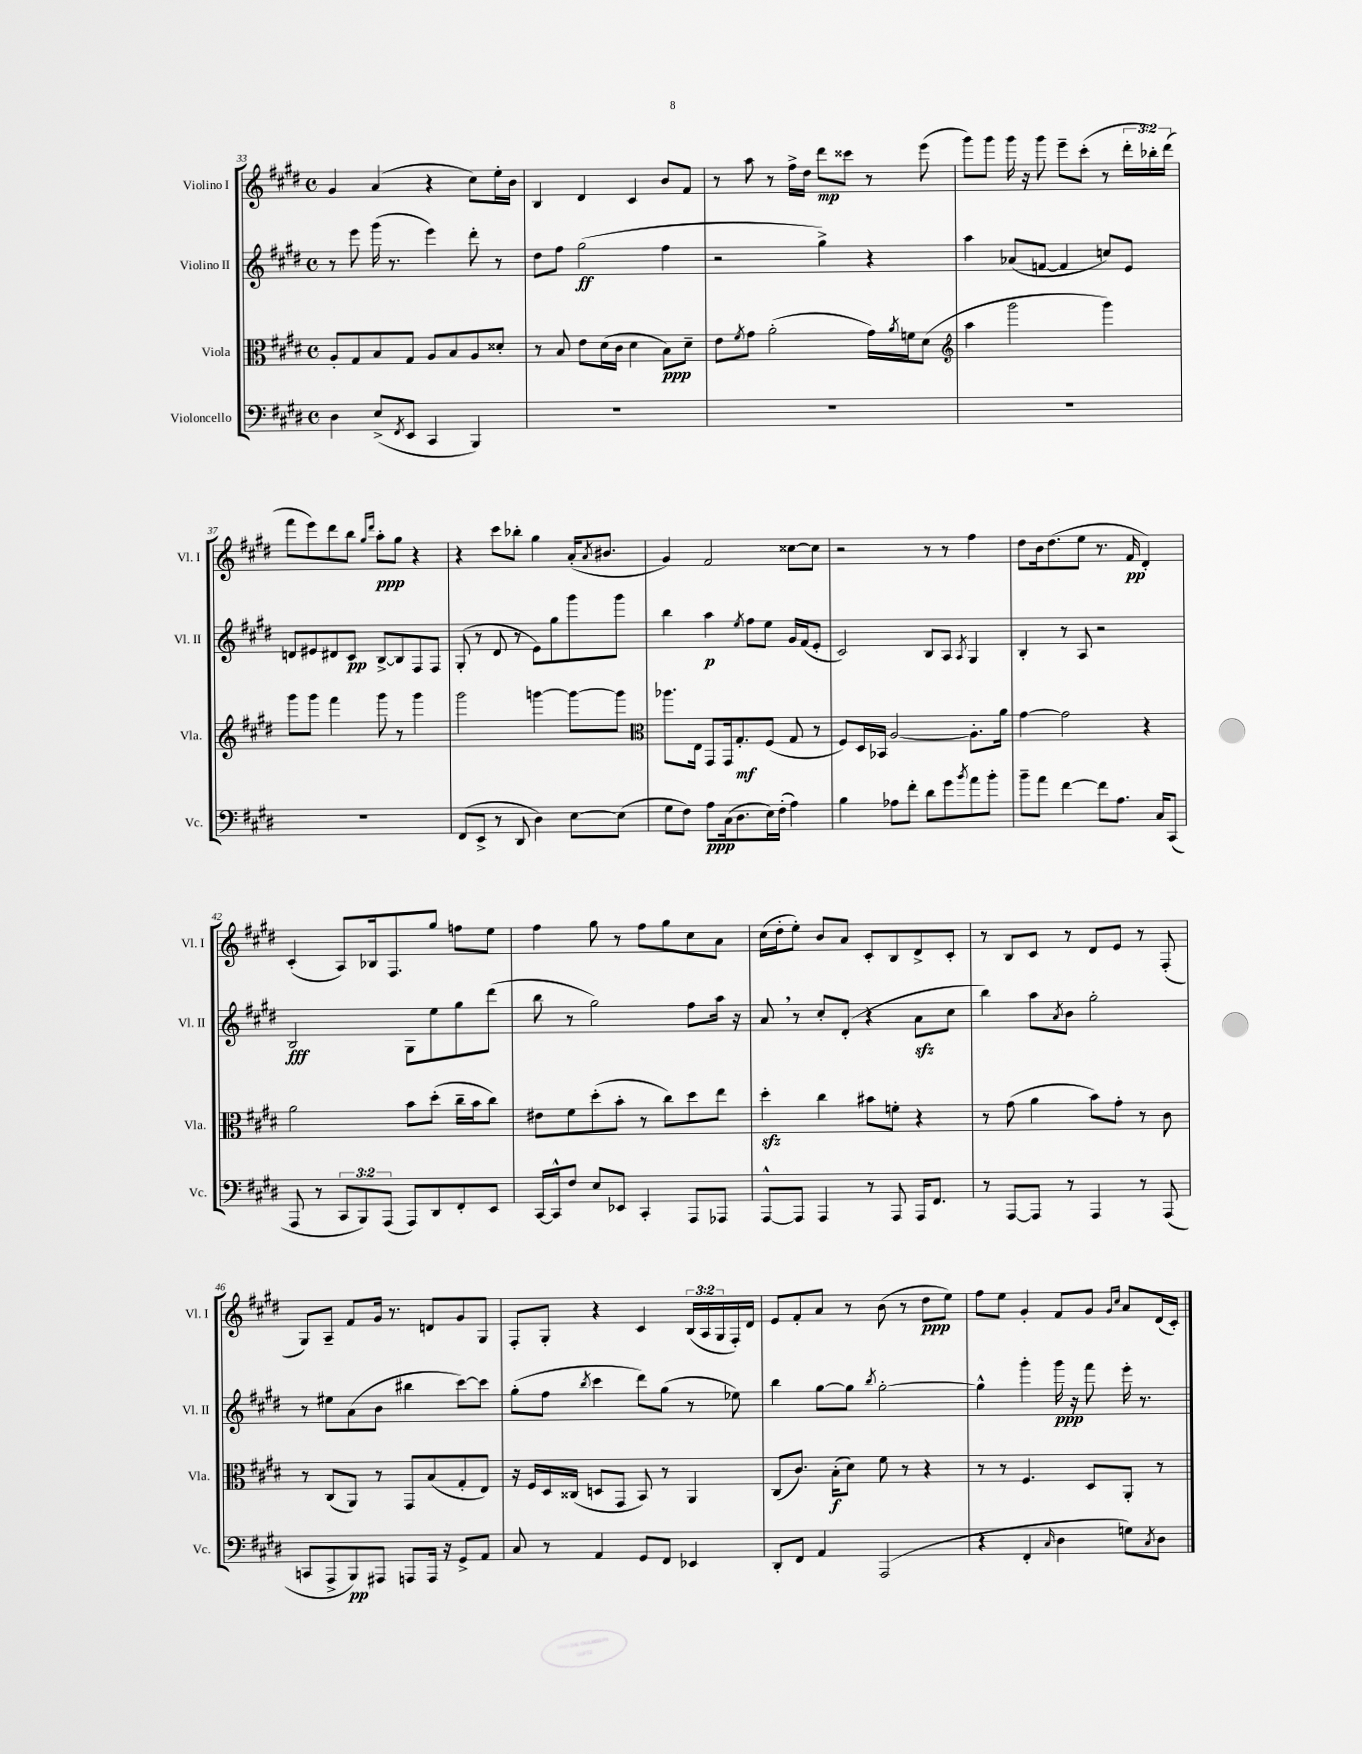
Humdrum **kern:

**kern	**kern	**kern	**kern
*staff4	*staff3	*staff2	*staff1
*clefF4	*clefC3	*clefG2	*clefG2
*k[f#c#g#d#]	*k[f#c#g#d#]	*k[f#c#g#d#]	*k[f#c#g#d#]
*M4/4	*M4/4	*M4/4	*M4/4
*met(c)	*met(c)	*met(c)	*met(c)
4D#	8A'	8r	4g#
.	8G#	8eee	.
(8E^	8B	(16ggg#	(4a
.	.	8.r	.
8qFF#	.	.	.
8EE	8G#	.	.
4CC#	8A	4eee)	4r
.	8B	.	.
4BBB)	8A	8ddd#'	8cc#)
.	8d##'	8r	16ee'
.	.	.	16b
=	=	=	=
1r	8r	8dd#	4B
.	8B	8ff#	.
.	8e	(2gg#	4d#
.	(16d#	.	.
.	16c#	.	.
.	4d#	.	4c#
.	8B)	4ff#	8b
.	8d#~	.	8f#
=	=	=	=
1r	8e	2r	8r
.	8qf#	.	.
.	8g#	.	8aa
.	(2a'	.	8r
.	.	.	16ff#^
.	.	.	16dd#
.	.	4gg#^)	8ddd#
.	.	.	8ccc##
.	16g#)	4r	8r
.	8qa	.	.
.	16f	.	.
.	(8d#	.	(8eee
=	=	=	=
*	*clefG2	*	*
1r	4aa	4aa	8ggg#)
.	.	.	8ggg#
.	2ggg#	(8a-	16ggg#
.	.	.	16r
.	.	[8f	8ggg#
.	.	4f]	8eee~
.	.	.	(8ccc#'
.	4ggg#)	8cc)	8r
.	.	8e	24ddd#'
.	.	.	24bb-')
.	.	.	(24ddd#
=	=	=	=
1r	8ggg#	8d	8fff#
.	8ggg#	8e#	8eee)
.	4fff#	8d#	8ddd#
.	.	8c#	8bb
.	.	.	16qqgg#
.	.	.	16qqddd#
.	8ggg#	[8B^	8aa'
.	8r	8B]	8gg#
.	4ggg#	8F#	4r
.	.	8F#	.
=	=	=	=
(8FF#	2ggg#	(8G#'	4r
8EE^	.	8r	.
8r	.	8d#	8ccc#
8DD#	.	8r	8bb-'
4D#)	[4ggg	8e)	4gg#
.	.	8gg#	.
[8E	8ggg_	8ggg#	(16a'
.	.	.	8qa
.	.	.	8.b#
(8E]	8ggg]	8ggg#	.
=	=	=	=
*	*clefC3	*	*
8G#	8.aa-	4bb	4g#)
8F#)	.	.	.
.	16E	.	.
8A	8GG#	4aa	2f#
(16C#	16GG#	.	.
8.D#	8.G#'	.	.
.	.	8qee	.
.	.	8ff#	.
16E)	(8F#	8ee	.
(16F#'	.	.	.
4A)	8G#	16g#	[8cc##
.	.	(16f#	.
.	8r	8e'	8cc##]
=	=	=	=
4B	8F#)	2c#)	2r
.	16D#	.	.
.	16BB-	.	.
8A-	[2A	.	.
8f#'	.	.	.
8d#	.	8B	8r
8g#	.	8A	8r
8qb	.	8qA	.
8a	8.A']	4G#	4ff#
8b'	.	.	.
.	16a	.	.
=	=	=	=
8b~	[4g#	4B'	8dd#
8a	.	.	16b
.	.	.	(8.dd#
[4f#	2g#]	8r	.
.	.	8A	8ee
8f#]	.	2r	8.r
8.A	.	.	.
.	.	.	16f#
.	4r	.	4d#')
16C#	.	.	.
(8CC#	.	.	.
=	=	=	=
8AAA	2a	2B	(4c#'
8r	.	.	.
12CC#	.	.	8A)
12BBB)	.	.	.
.	.	.	16B-
(12AAA	.	.	.
.	.	.	8.F#
8AAA)	8b	8G#	.
8DD#	(8dd#'	8ee	8gg#
8FF#'	16cc#~	8gg#	8ff
.	16b	.	.
8EE	8cc#)	(8ddd#	8ee
=	=	=	=
[16CC#	8e#	8bb	4ff#
16CC#^^]	.	.	.
8F#	8f#	8r	.
8E	(8dd#'	2gg#)	8gg#
8EE-	8b'	.	8r
4CC#'	8r	.	8ff#
.	8cc#)	.	8gg#
8AAA	8dd#	8ff#	8cc#
8AAA-	8ee	16aa	8a
.	.	16r	.
=	=	=	=
[8AAA^^	4dd#'	8a	(16cc#
.	.	.	16dd#'
8AAA]	.	8r	8ee')
4AAA	4cc#	8cc#'	8b
.	.	(8d#'	8a
8r	8b#	4r	8c#'
8AAA	8f'	.	8B
16AAA	4r	8a	8d#^
8.FF#	.	.	.
.	.	8cc#	8c#'
=	=	=	=
8r	8r	4bb)	8r
[8AAA	(8g#	.	8B
8AAA]	4a	8aa	8c#
.	.	8qa	.
8r	.	8b	8r
4AAA	8b)	2gg#'	8d#
.	8g#'	.	8e
8r	8r	.	8r
(8AAA	8c#	.	(8F#'
=	=	=	=
8CC	8r	8r	8G#)
8AAA^	(8C#	8ee#	8A~
8BBB)	8AA)	(8a	8f#
8AAA#	8r	8b	16g#
.	.	.	8.r
8AAA	8GG#	4bb#	.
16AAA	(8B	.	8d
16r	.	.	.
8GG#^	8G#'	[8ccc#)	8g#
8AA	8E)	8ccc#]	8G#
=	=	=	=
8C#	16r	(8gg#'	8F#'
.	16F#	.	.
8r	16D#	8ff#	8G#'
.	(16C##	.	.
.	.	8qbb	.
4AA	8D	4ccc#	4r
.	8GG#	.	.
8GG#	8BB)	8ddd#)	4c#
8FF#	8r	(8gg#	.
4EE-	4AA	8r	(24B
.	.	.	24A
.	.	.	24G#
.	.	8ee-)	16F#')
.	.	.	16d#
=	=	=	=
8DD#'	(8C#	4bb	8e
8FF#	8.c#)	.	8f#'
4AA	.	[8gg#	8a
.	(16B'	.	.
.	8d#)	8gg#]	8r
.	.	8qbb	.
(2AAA	8f#	[2gg#'	(8b
.	8r	.	8r
.	4r	.	8dd#
.	.	.	8ee)
=	=	=	=
4r	8r	4gg#^^]	8ff#
.	8r	.	8ee
4FF#'	4.F#	4ggg#'	4g#'
16qqC#	.	.	.
4D#	.	16ggg#	8f#
.	.	16r	.
.	8D#	8fff#	8g#
.	.	.	16qqg#
.	.	.	16qqcc#
8G)	8AA'	16eee'	8a
.	.	8.r	.
8qC#	.	.	.
8D#	8r	.	(16d#
.	.	.	16c#')
==	==	==	==
*-	*-	*-	*-
